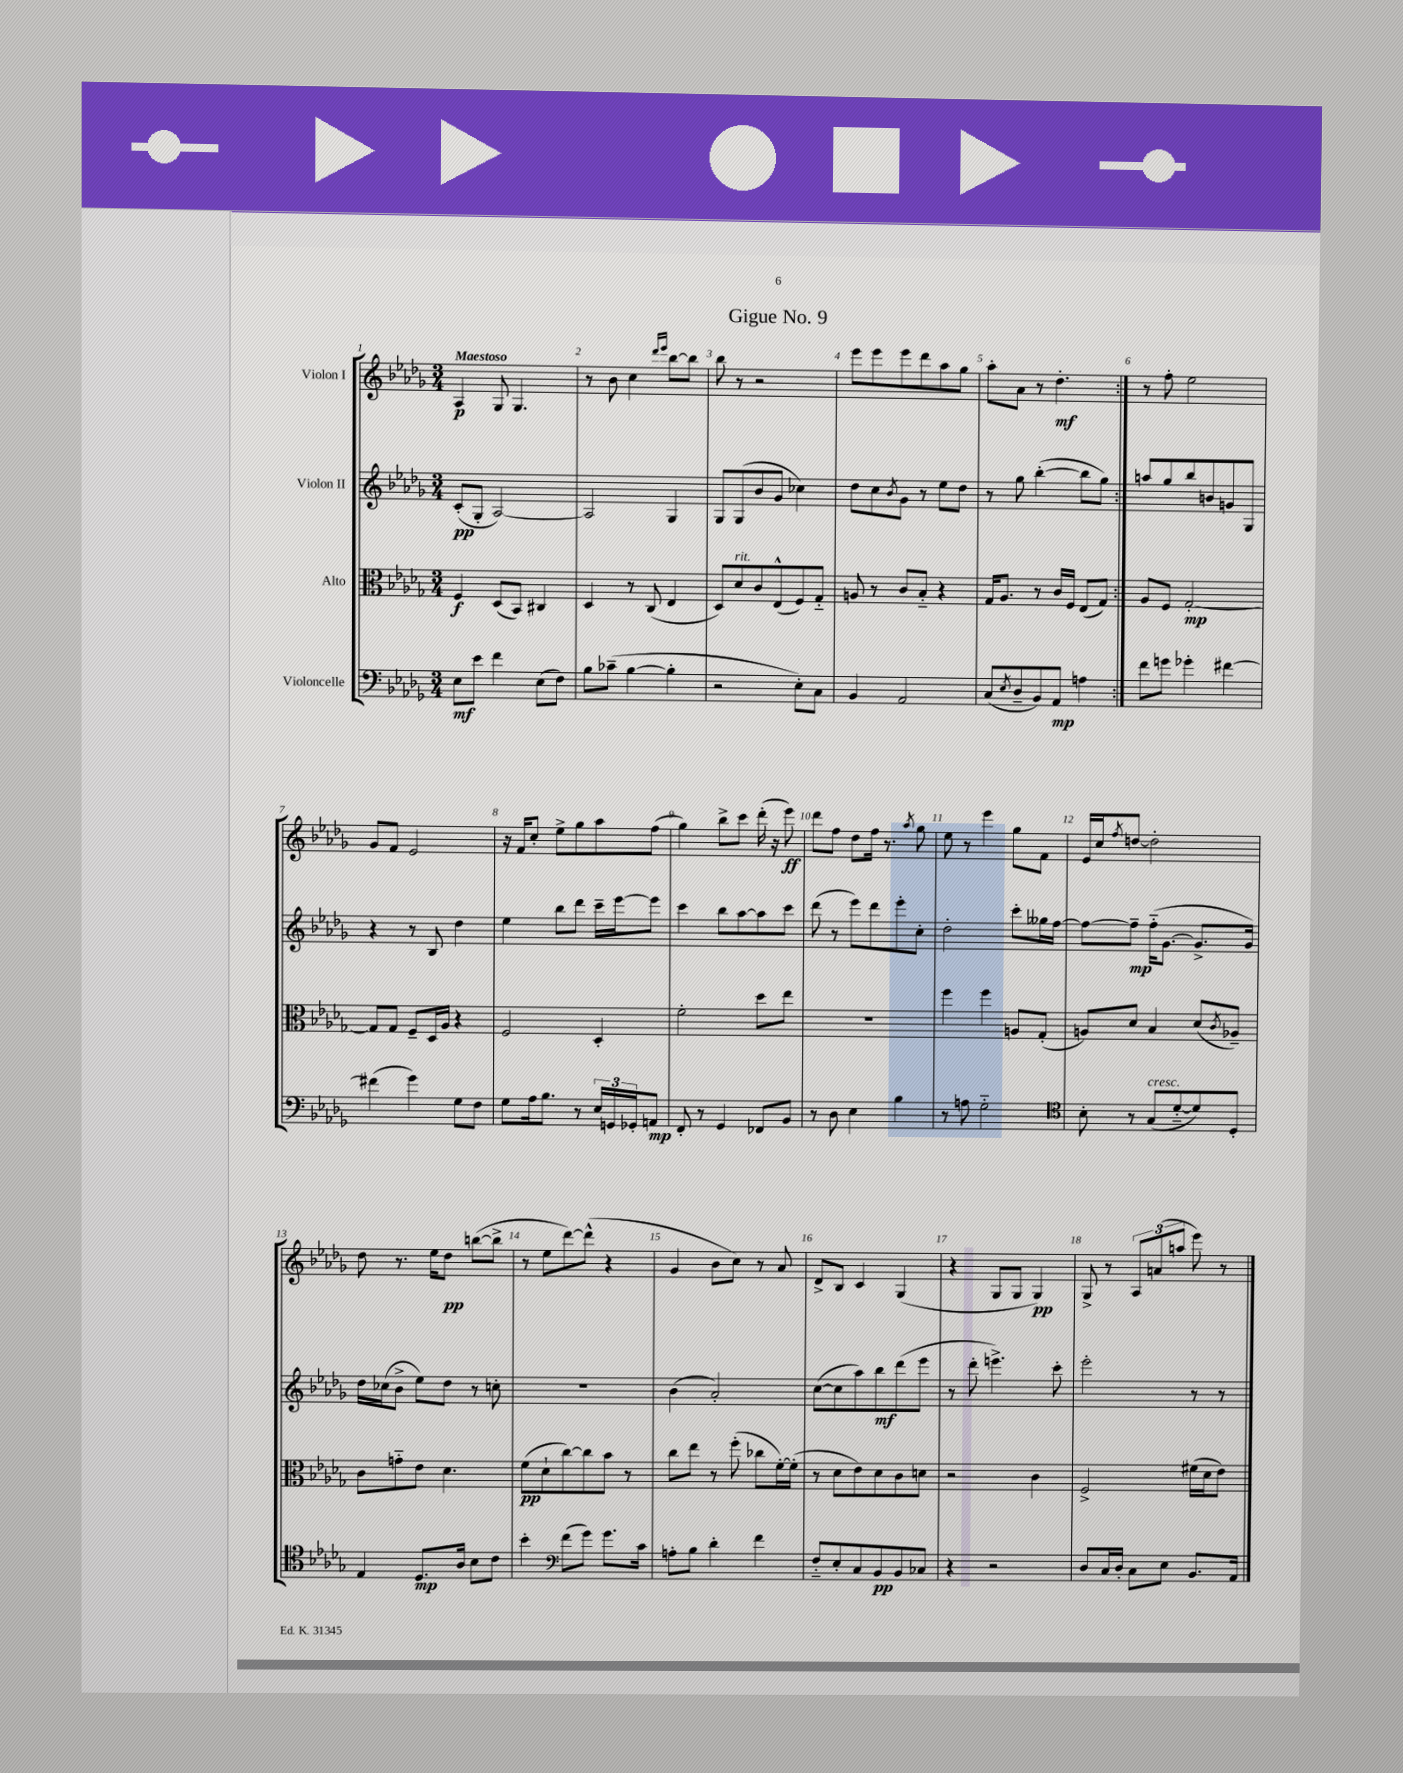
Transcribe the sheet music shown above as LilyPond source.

\header { title = "Gigue No. 9" }
<<
\new StaffGroup <<
\new Staff = "s0" \with { instrumentName = "Violon I" } {
    \clef treble \key des \major \numericTimeSignature \time 3/4 \tempo "Maestoso"
    \repeat volta 2 { aes4\p ges8 ges4. |
    r8 bes'8 c''4 \grace { des'''16 ees'''16 } bes''8~ bes''8 |
    bes''8 r8 r2 |
    ees'''8 ees'''8 ees'''8 des'''8 aes''8 ges''8 |
    aes''8-. aes'8 r8 des''4.-.\mf | }
    r8 f''8-. ees''2 |
    ges'8 f'8 ees'2 |
    r16 f'16 c''8-. ees''8-> ges''8 aes''8 f''8( |
    ges''4) bes''8-> c'''8 des'''16-.( r16 ees'''8\ff) |
    des'''8 f''8 des''8 f''16 r8. \acciaccatura { aes''8 } ges''8 |
    ees''8 r8 ees'''4 ges''8 f'8 |
    ees'16 c''16 \acciaccatura { f''8 } d''8~ d''2-. |
    des''8 r8. ees''16 des''8\pp b''8~( b''8-> |
    r8 ees''8 des'''8~) des'''8-^( r4 |
    ges'4 bes'8 c''8) r8 aes'8 |
    des'8-> bes8 c'4 ges4( |
    r4 ges8 ges8 ges4\pp) |
    ges8-> r8 \tuplet 3/2 { aes8 a'8( a''8 } ees'''8) r8 \bar "|." |
}
\new Staff = "s1" \with { instrumentName = "Violon II" } {
    \clef treble \key des \major \numericTimeSignature \time 3/4
    \repeat volta 2 { c'8-.\pp( ges8-. aes2~) |
    aes2 ges4 |
    ges8 ges8( bes'8 ges'8 ces''4) |
    des''8 c''8 \acciaccatura { bes'8 } ges'8 r8 ees''8 des''8 |
    r8 ges''8 bes''4~-.( bes''8 ges''8) | }
    a''8 ges''8 bes''8 b'8 g'8 ges8 |
    r4 r8 bes8 des''4 |
    ees''4 bes''8 des'''8 c'''16-- ees'''16~ ees'''8 |
    c'''4 bes''8 aes''8~ aes''8 c'''8 |
    des'''8( r8 ees'''8) des'''8 ees'''8-. c''8-. |
    des''2-. c'''8-. geses''16 f''16~ |
    f''8~ f''8--\mp f''16-_( ges'8.~ ges'8.-> ges'16) |
    des''16 ces''16( bes'8-> ees''8) des''8 r8 c''8-. |
    R2. |
    bes'4( aes'2-.) |
    c''8~( c''8 aes''8) bes''8\mf des'''8( ees'''8 |
    r8 des'''8-. e'''4.->) c'''8-. |
    ees'''2-. r8 r8 \bar "|." |
}
\new Staff = "s2" \with { instrumentName = "Alto" } {
    \clef alto \key des \major \numericTimeSignature \time 3/4
    \repeat volta 2 { f4\f des8( bes,8) cis4 |
    des4 r8 c8( ees4 |
    des8) des'8^\markup { \italic "rit." } c'8 ees8-^( f8) ges8-_ |
    a8 r8 c'8 bes8-_ r4 |
    ges16 aes8. r8 c'16 f16 ees8( ges8) | }
    aes8 f8 ges2~-.\mp |
    ges8 ges8 f8-- des16 aes16 r4 |
    f2 des4-. |
    f'2-. des''8 ees''8 |
    R2. |
    f''4 f''4 a8 ges8-.( |
    a8) des'8 bes4 des'8( \acciaccatura { c'8 } aes8--) |
    c'8 g'8-_ ees'8 des'4. |
    f'8\pp( des'8-! c''8~) c''8 bes'8 r8 |
    c''8 ees''8 r8 f''8-.( ces''8 f'16~-.) f'16-.( |
    r8 des'8 ees'8) des'8 c'8 d'8 |
    r2 c'4 |
    f2-> fis'16( des'16 ees'8) \bar "|." |
}
\new Staff = "s3" \with { instrumentName = "Violoncelle" } {
    \clef bass \key des \major \numericTimeSignature \time 3/4
    \repeat volta 2 { ees8\mf ees'8 f'4 ees8( f8) |
    bes8 ces'8--( bes4~ bes4-. |
    r2 ees8-.) c8 |
    bes,4 aes,2 |
    c8( \acciaccatura { ees8 } des8-- bes,8) aes,8\mp a4 | }
    f'8 g'8 ges'4-. fis'4~ |
    fis'4( ges'4) ges8 f8 |
    ges8 aes16 bes8. r8 \tuplet 3/2 { ees16 g,16 ges,16-. } a,8\mp |
    f,8-. r8 ges,4 fes,8 bes,8 |
    r8 des8 ees4 bes4 |
    r8 a8 ges2-_ |
    \clef tenor bes8-. r8 ges8^\markup { \italic "cresc." }( des'8~-_ des'8) des8-. |
    ees4 des8.\mp aes16 bes8 c'8 |
    bes'4-. \clef bass f'8( ges'8) ges'8. c'16 |
    a8-. bes8 des'4-. f'4 |
    f8-_ ees8-. c8 bes,8\pp bes,8 ces8 |
    r4 r2 |
    des8 c16 des16-. c8 ees8 bes,8. aes,16 \bar "|." |
}
>>
>>
\layout { \context { \Score \override BarNumber.break-visibility = ##(#f #t #t) barNumberVisibility = #all-bar-numbers-visible } }
